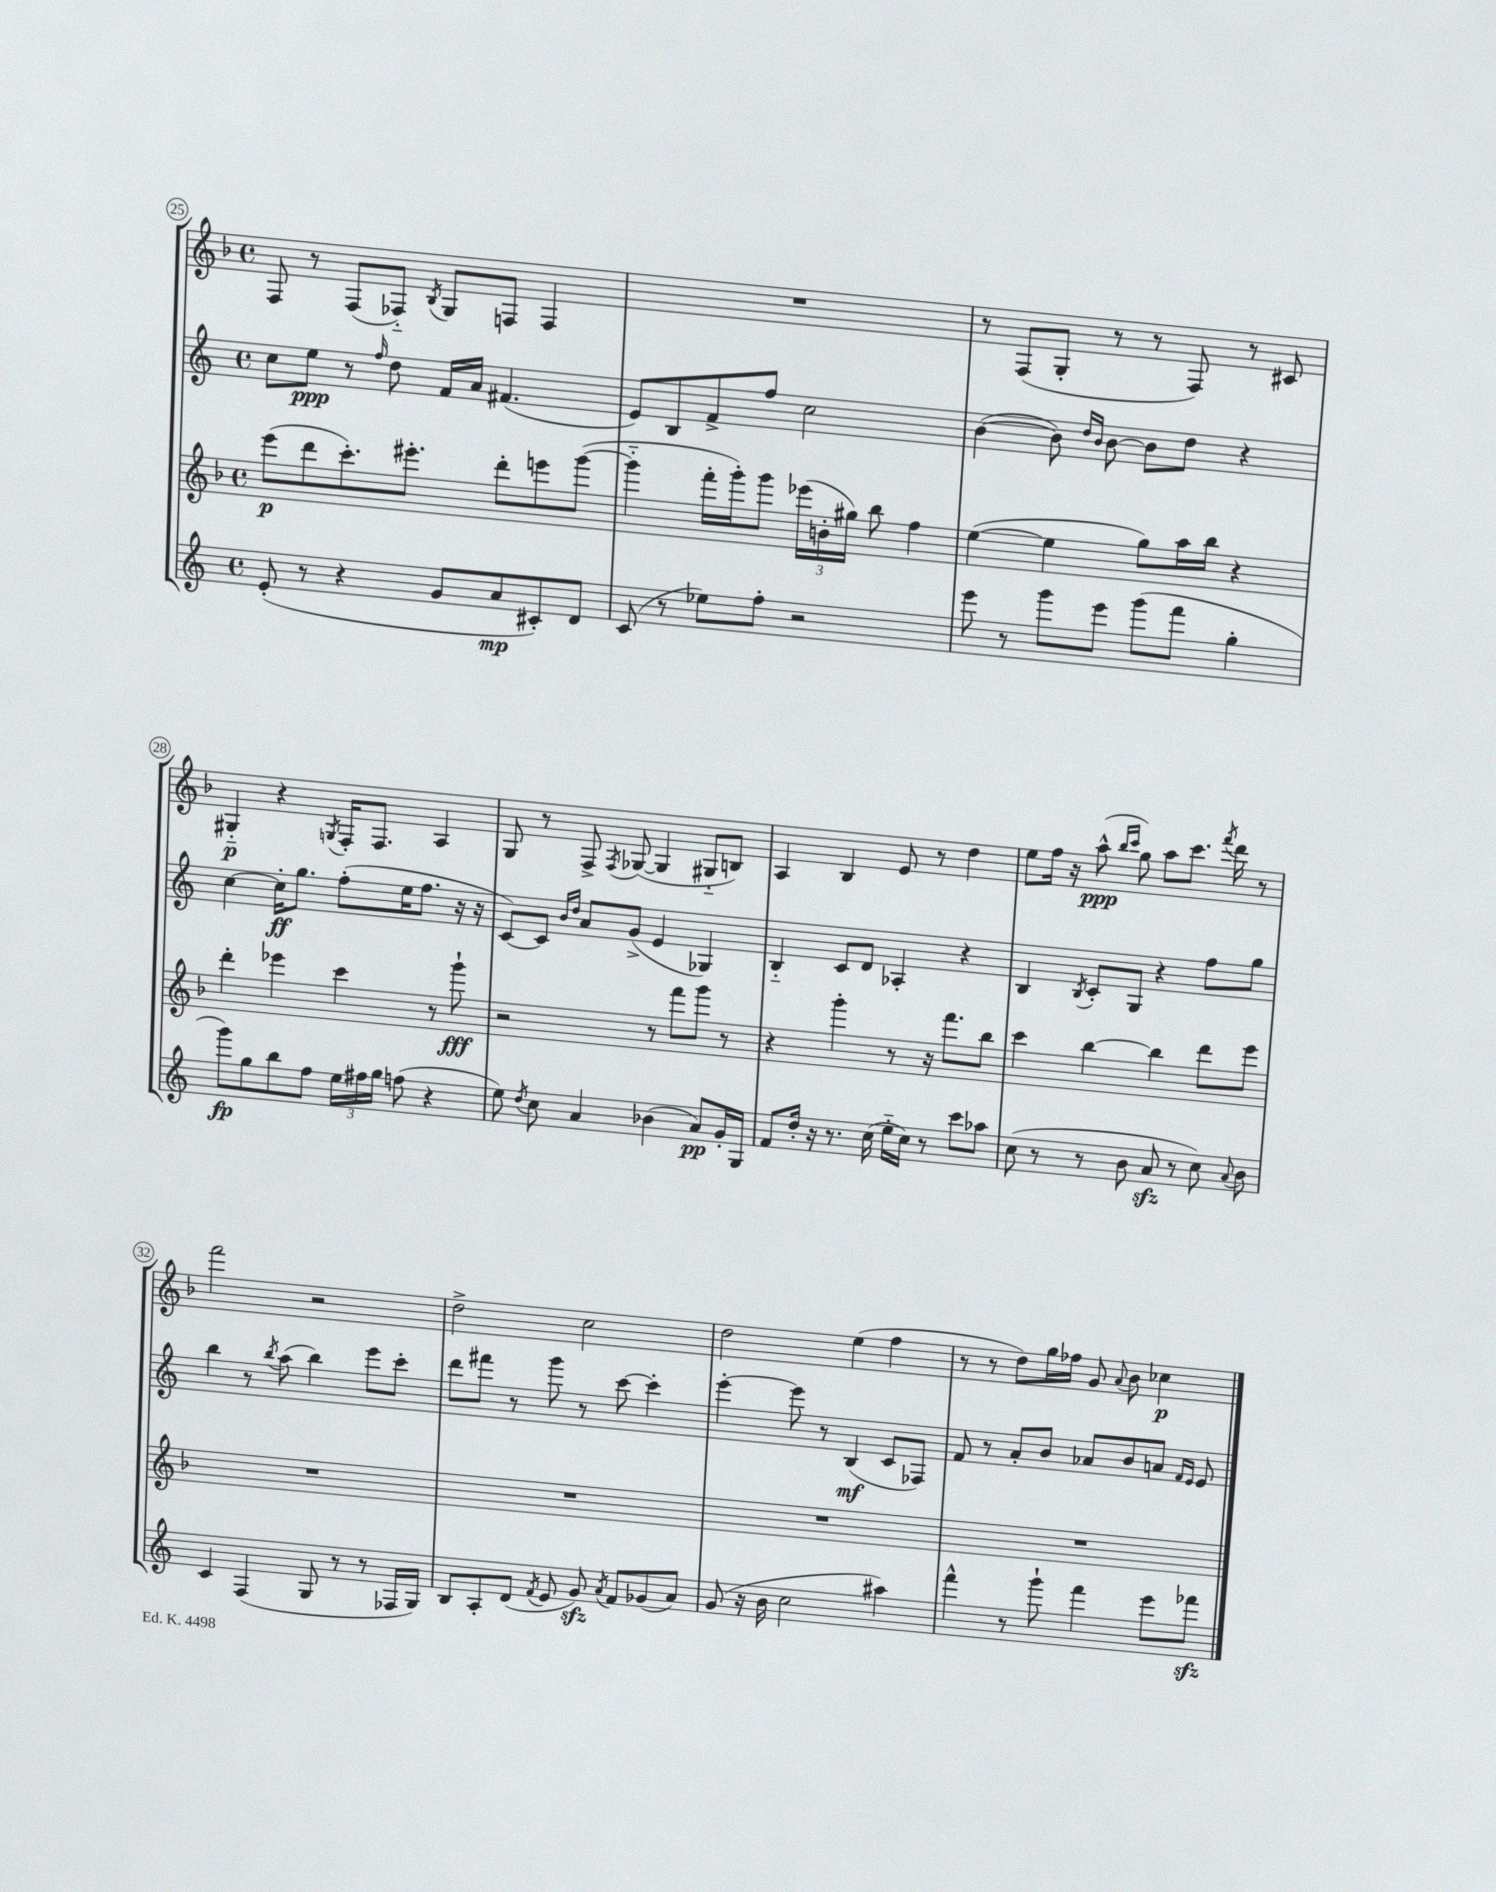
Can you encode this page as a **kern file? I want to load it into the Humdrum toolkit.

**kern	**kern	**kern	**kern
*staff4	*staff3	*staff2	*staff1
*clefG2	*clefG2	*clefG2	*clefG2
*k[]	*k[b-]	*k[]	*k[b-]
*M4/4	*M4/4	*M4/4	*M4/4
*met(c)	*met(c)	*met(c)	*met(c)
(8e'	(8eee	8cc	8F
8r	8ddd	8ee	8r
4r	8.ccc')	8r	(8F
.	.	16qqff	.
.	.	8dd	8F-'~)
.	8.eee#'	.	.
.	.	.	8qB-
8g	.	16f	8G
.	.	16a	.
8a	8ddd'	(4.f#	8F
8c#')	8eee	.	4F
8d	([8ggg	.	.
=	=	=	=
(8c	4ggg'~]	8e)	1r
8r	.	8B	.
8ee-)	16fff'	8f^	.
.	16ggg')	.	.
8ff'	8ggg	8ff	.
2r	(24eee-	2cc	.
.	24b'	.	.
.	24gg#)	.	.
.	8bb-	.	.
.	4ff	.	.
=	=	=	=
8eee	([4ee	([4b	8r
8r	.	.	(8F
8ggg	4ee]	8b])	8G'
.	.	16qqdd	.
.	.	16qqb	.
8eee	.	[8b	8r
(8ggg	8gg)	8b]	8r
8fff	16aa	8dd	8F)
.	16bb-	.	.
4gg'	4r	4r	8r
.	.	.	8c#
=	=	=	=
8ggg)	4ddd'	[4cc	4G#'~
8gg	.	.	.
8bb	4eee-	16cc']	4r
.	.	8.gg	.
8ff	.	.	.
.	.	.	8qG
24ee	4ccc	(8ff'	16F'
24ff#	.	.	.
.	.	.	8.F
24gg	.	.	.
(8ff	.	16ee	.
.	.	8.ff	.
4r	8r	.	4A
.	8ggg`	16r	.
.	.	16r	.
=	=	=	=
8ee)	2r	[8c)	8G
8qdd	.	.	.
8cc	.	8c]	8r
.	.	16qqb	.
.	.	16qqdd	.
4a	.	8a	8F^
.	.	.	8qF
.	.	(8g^	([8G-
(4b-	8r	4e	4G-]
.	8fff	.	.
8a)	8ggg	4G-)	8G#'~
16g'	8r	.	8B)
16G	.	.	.
=	=	=	=
8f	4r	4B'~	4A
16dd'	.	.	.
16r	.	.	.
8.r	4ggg'	8c	4B-
.	.	8d	.
(16cc	.	.	.
16ee'~	8r	4A-'	8e
16cc)	.	.	.
8r	16r	.	8r
.	8.fff	.	.
8ccc	.	4r	4dd
8aa-	8bb-	.	.
=	=	=	=
(8cc	4ccc	4B	8ee
8r	.	.	16ff
.	.	.	16r
.	.	8qB	.
8r	[4bb-	8c'	(8aa^^
.	.	.	16qqbb-
.	.	.	16qqccc
8b	.	8G	8gg)
8a	4bb-]	4r	8aa
8r	.	.	8.ccc
8cc)	8ddd	8ff	.
.	.	.	8qfff
.	.	.	16ddd
8qqa	.	.	.
8b	8eee	8gg	8r
=	=	=	=
4c	1r	4bb	2fff
(4F	.	8r	.
.	.	8qbb	.
.	.	(8aa	.
8G	.	4bb)	2r
8r	.	.	.
8r	.	8eee	.
16F-	.	8ccc'	.
16G)	.	.	.
=	=	=	=
8B	1r	8ddd	2dd^
8A'	.	8fff#	.
(8d	.	8r	.
8qf	.	.	.
8e	.	8ggg	.
8g)	.	8r	2cc
8qa	.	.	.
8f	.	[8ccc	.
(8g-	.	4ccc']	.
8a)	.	.	.
=	=	=	=
(8g	1r	[4eee'	2dd
16r	.	.	.
16b	.	.	.
2cc	.	8eee]	.
.	.	8r	.
.	.	(4B	(4ee
4aa#)	.	8c	4ff
.	.	8F-)	.
=	=	=	=
4fff^^	1r	8f	8r
.	.	8r	8r
8r	.	8a'	8dd)
8ggg`	.	8b	16gg
.	.	.	16ff-
4fff	.	8a-	8g
.	.	.	8qqa
.	.	8b	8b-
8eee	.	8a	4cc-
.	.	16qqf	.
.	.	16qqe	.
8fff-	.	8e	.
==	==	==	==
*-	*-	*-	*-
